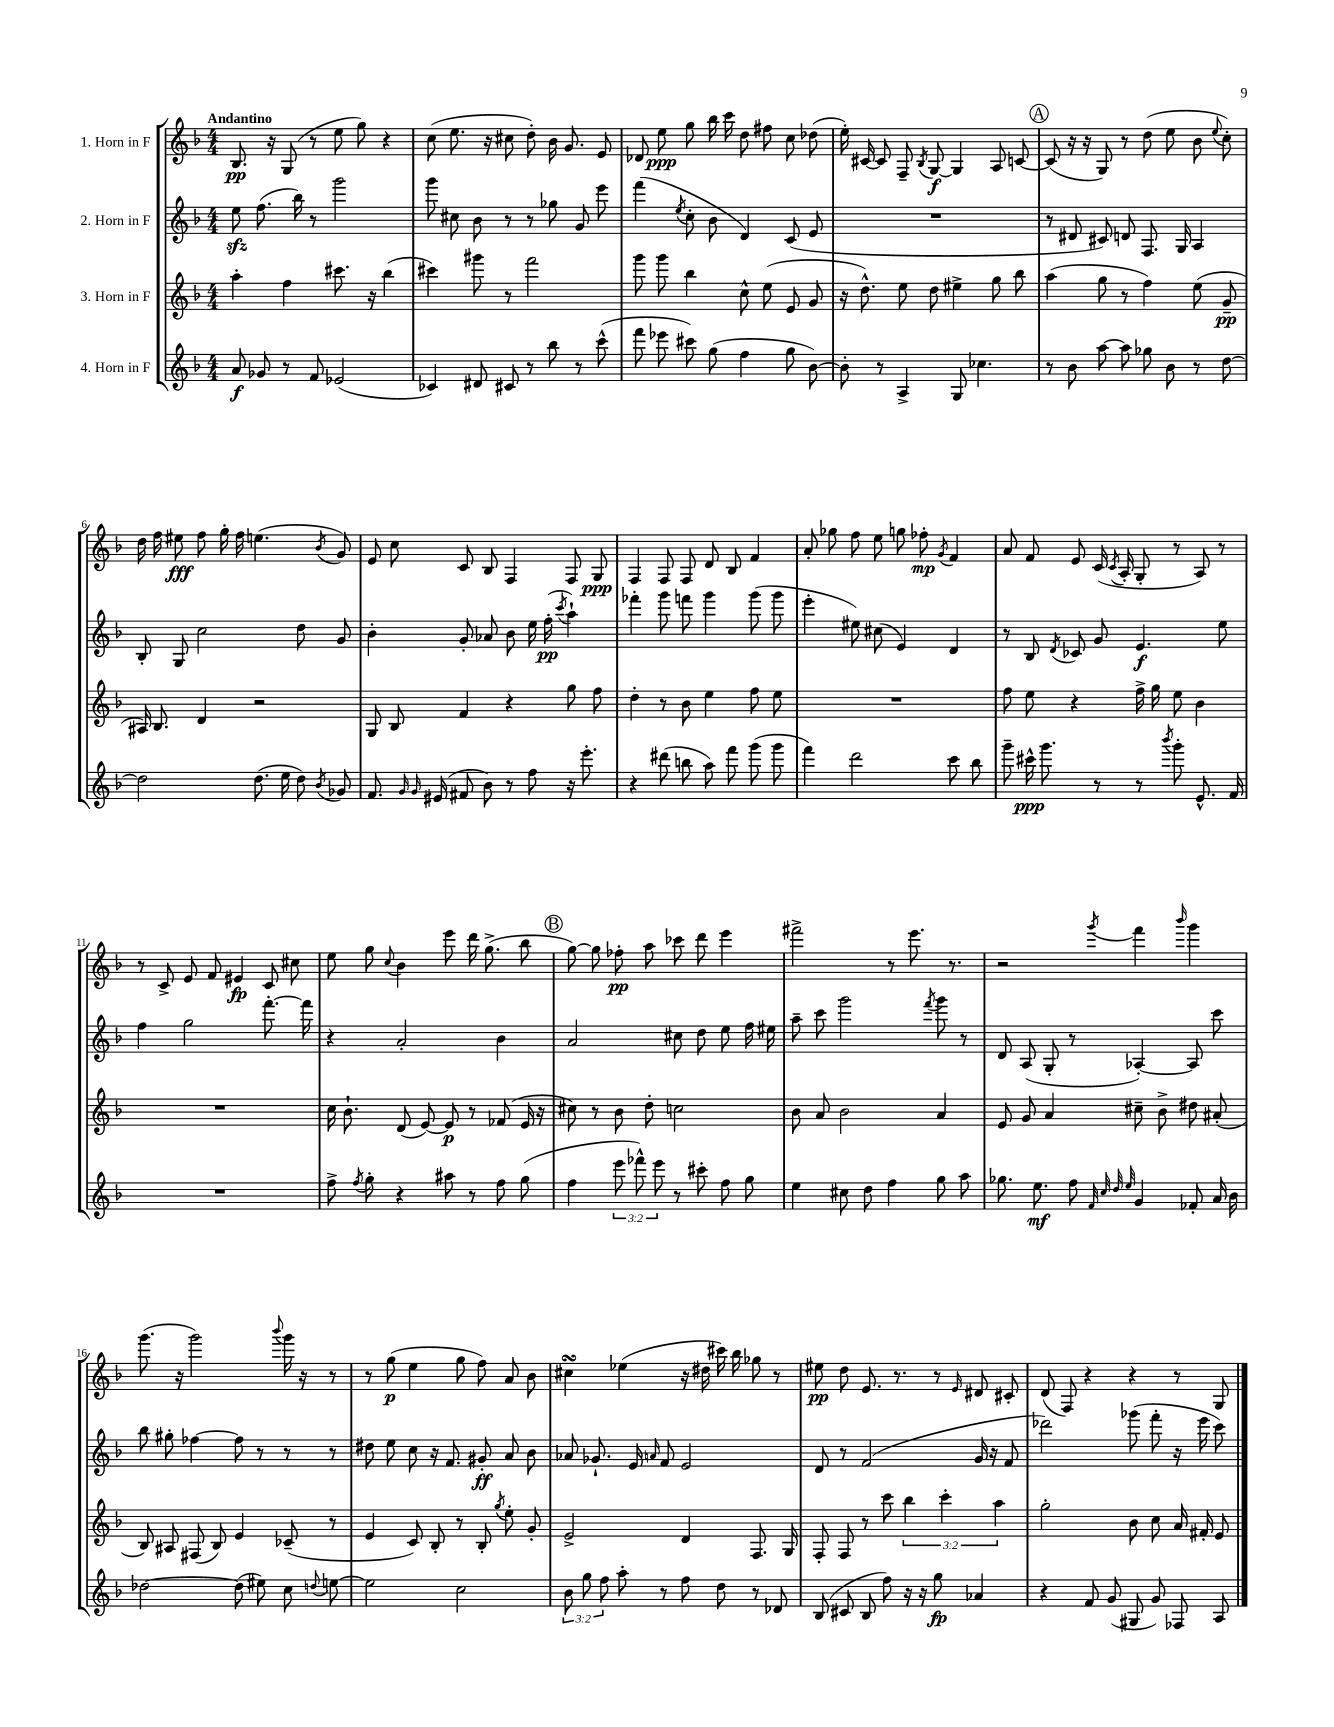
<<
\new StaffGroup <<
\new Staff = "s0" \with { instrumentName = "1. Horn in F" } {
    \clef treble \key f \major \numericTimeSignature \time 4/4 \tempo "Andantino"
    \autoBeamOff bes8.\pp r16 g8( r8 e''8 g''8) r4 |
    c''8( e''8. r16 cis''8 d''8-.) bes'16 g'8. e'8 |
    des'8 e''8\ppp g''8 bes''16 c'''16 d''8 fis''8 c''8 des''8( |
    e''16-.) cis'16~ cis'8 f8-- \acciaccatura { bes8 } g8~\f g4 a8 c'8~ |
    \mark \markup { \circle "A" } c'8( r16 r16 g8) r8 d''8( e''8 bes'8 \appoggiatura { e''8 } c''8-.) |
    d''16 f''16 eis''8\fff f''8 g''16-. f''16 e''4.( \acciaccatura { bes'8 } g'8) |
    e'8 c''8 c'8 bes8 f4 f8 g8\ppp |
    f4 f8 f8 d'8 bes8 f'4 |
    a'8-. ges''8 f''8 e''8 g''8 fes''8-.\mp \acciaccatura { g'8 } f'4 |
    a'8 f'8 e'8 c'16( \acciaccatura { c'8 } a16-. g8-. r8 a8) r8 |
    r8 c'8-> e'8 f'8 eis'4\fp c'8 cis''8 |
    e''8 g''8 \appoggiatura { c''8 } bes'4 e'''8 d'''16 g''8.->( bes''8 |
    \mark \markup { \circle "B" } g''8~) g''8 fes''8-.\pp a''8 ces'''8 d'''8 e'''4 |
    fis'''2-> r8 e'''8. r8. |
    r2 \acciaccatura { g'''8 } f'''4 \grace { bes'''16 } g'''4 |
    g'''8.( r16 g'''2) \appoggiatura { bes'''8 } g'''16 r16 r8 |
    r8 g''8\p( e''4 g''8 f''8) a'8 bes'8 |
    cis''4\turn ees''4( r16 dis''16 cis'''16) bes''16 ges''8 r8 |
    eis''8\pp d''8 e'8. r8. r8 \grace { e'16 } dis'8 cis'8-. |
    d'8( f8) r4 r4 r8 g8 \bar "|." |
}
\new Staff = "s1" \with { instrumentName = "2. Horn in F" } {
    \clef treble \key f \major \numericTimeSignature \time 4/4
    \autoBeamOff e''8\sfz f''8.( bes''16) r8 g'''2 |
    g'''8 cis''8 bes'8 r8 r8 ges''8 g'8 e'''8 |
    f'''4( \acciaccatura { e''8 } c''8-. bes'8 d'4) c'8( e'8 |
    R1 |
    \mark \markup { \circle "A" } r8 dis'8 cis'8) d'8 f8. g16 a4 |
    bes8-. g8 c''2 d''8 g'8 |
    bes'4-. g'8-. aes'8 bes'8 e''16 f''16-.\pp( \acciaccatura { c'''8 } a''4-!) |
    fes'''4-. g'''8 f'''8 g'''4 g'''8( g'''8 |
    e'''4-. eis''8) cis''8( e'4) d'4 |
    r8 bes8 \acciaccatura { d'8 } ces'8 g'8 e'4.\f e''8 |
    f''4 g''2 f'''8.~-. f'''16 |
    r4 a'2-. bes'4 |
    \mark \markup { \circle "B" } a'2 cis''8 d''8 e''8 f''16 eis''16 |
    a''8-- c'''8 g'''2 \acciaccatura { f'''8 } g'''8 r8 |
    d'8 a8( g8-. r8 aes4~-.) aes8 c'''8 |
    bes''8 gis''8-. fes''4~ fes''8 r8 r8 r8 |
    dis''8 e''8 c''8 r16 f'8. gis'8-.\ff a'8 bes'8 |
    aes'8 ges'8.-! e'16 \grace { a'16 } f'8 e'2 |
    d'8 r8 f'2( g'16 r16 f'8 |
    des'''2) ges'''8( f'''8-. r16 e'''16 c'''8) \bar "|." |
}
\new Staff = "s2" \with { instrumentName = "3. Horn in F" } {
    \clef treble \key f \major \numericTimeSignature \time 4/4 \override Staff.TupletNumber.text = #tuplet-number::calc-fraction-text
    \autoBeamOff a''4-. f''4 cis'''8. r16 bes''4( |
    cis'''4) gis'''8 r8 f'''2 |
    g'''8 g'''8 bes''4 c''8-^ e''8( e'8 g'8 |
    r16 d''8.-^) e''8 d''8 eis''4-> g''8 bes''8 |
    \mark \markup { \circle "A" } a''4( g''8 r8 f''4) e''8( g'8--\pp |
    ais16) bes8. d'4 r2 |
    g8 bes8 f'4 r4 g''8 f''8 |
    d''4-. r8 bes'8 e''4 f''8 e''8 |
    R1 |
    f''8 e''8 r4 f''16-> g''16 e''8 bes'4 |
    R1 |
    c''16 bes'8.-! d'8( e'8~) e'8\p r8 fes'8( e'16 r16 |
    \mark \markup { \circle "B" } cis''8) r8 bes'8 d''8-. c''2 |
    bes'8 a'8 bes'2 a'4 |
    e'8 g'8 a'4 cis''8-- bes'8-> dis''8 ais'8-.( |
    bes8) ais8 fis8( bes8) e'4 ces'8--( r8 |
    e'4 c'8) bes8-. r8 bes8-. \acciaccatura { g''8 } e''8-. g'8-. |
    e'2-> d'4 f8. g16 |
    f8-. f8 r8 c'''8 \tuplet 3/2 { bes''4 c'''4-. a''4 } |
    g''2-. bes'8 c''8 a'16 fis'16-. e'8 \bar "|." |
}
\new Staff = "s3" \with { instrumentName = "4. Horn in F" } {
    \clef treble \key f \major \numericTimeSignature \time 4/4 \override Staff.TupletNumber.text = #tuplet-number::calc-fraction-text
    \autoBeamOff a'8\f ges'8 r8 f'8 ees'2( |
    ces'4) dis'8 cis'8 r8 bes''8 r8 c'''8-^( |
    f'''8 ees'''8 cis'''8) g''8( f''4 g''8 bes'8~) |
    bes'8-. r8 a4-> g8 ces''4. |
    \mark \markup { \circle "A" } r8 bes'8 a''8~ a''8 ges''8 bes'8 r8 d''8~ |
    d''2 d''8.( e''16 d''8) \acciaccatura { bes'8 } ges'8 |
    f'8. \grace { g'16 g'16 } eis'16( fis'8 bes'8) r8 f''8 r16 e'''8.-. |
    r4 dis'''8( b''8 a''8) f'''8 g'''8( g'''8 |
    f'''4) d'''2 c'''8 bes''8 |
    g'''8-- cis'''16-^\ppp g'''8. r8 r8 \acciaccatura { bes'''8 } g'''8-. e'8.-^ f'16 |
    R1 |
    f''8-> \acciaccatura { f''8 } g''8-. r4 ais''8 r8 f''8 g''8( |
    \mark \markup { \circle "B" } f''4 \tuplet 3/2 { e'''8 fes'''8-^) e'''8 } r8 cis'''8-. f''8 g''8 |
    e''4 cis''8 d''8 f''4 g''8 a''8 |
    ges''8. e''8.\mf f''8 \grace { f'32 c''32 d''32 e''32 } g'4 fes'8-. a'16 bes'16 |
    des''2~ des''8( eis''8) c''8 \appoggiatura { d''8 } e''8~ |
    e''2 c''2 |
    \tuplet 3/2 { bes'8 g''8 f''8 } a''8-. r8 f''8 d''8 r8 des'8 |
    bes8( cis'8 bes8 f''8) r16 r16 g''8\fp aes'4 |
    r4 f'8 g'8( gis8 g'8) fes8 a8 \bar "|." |
}
>>
>>
